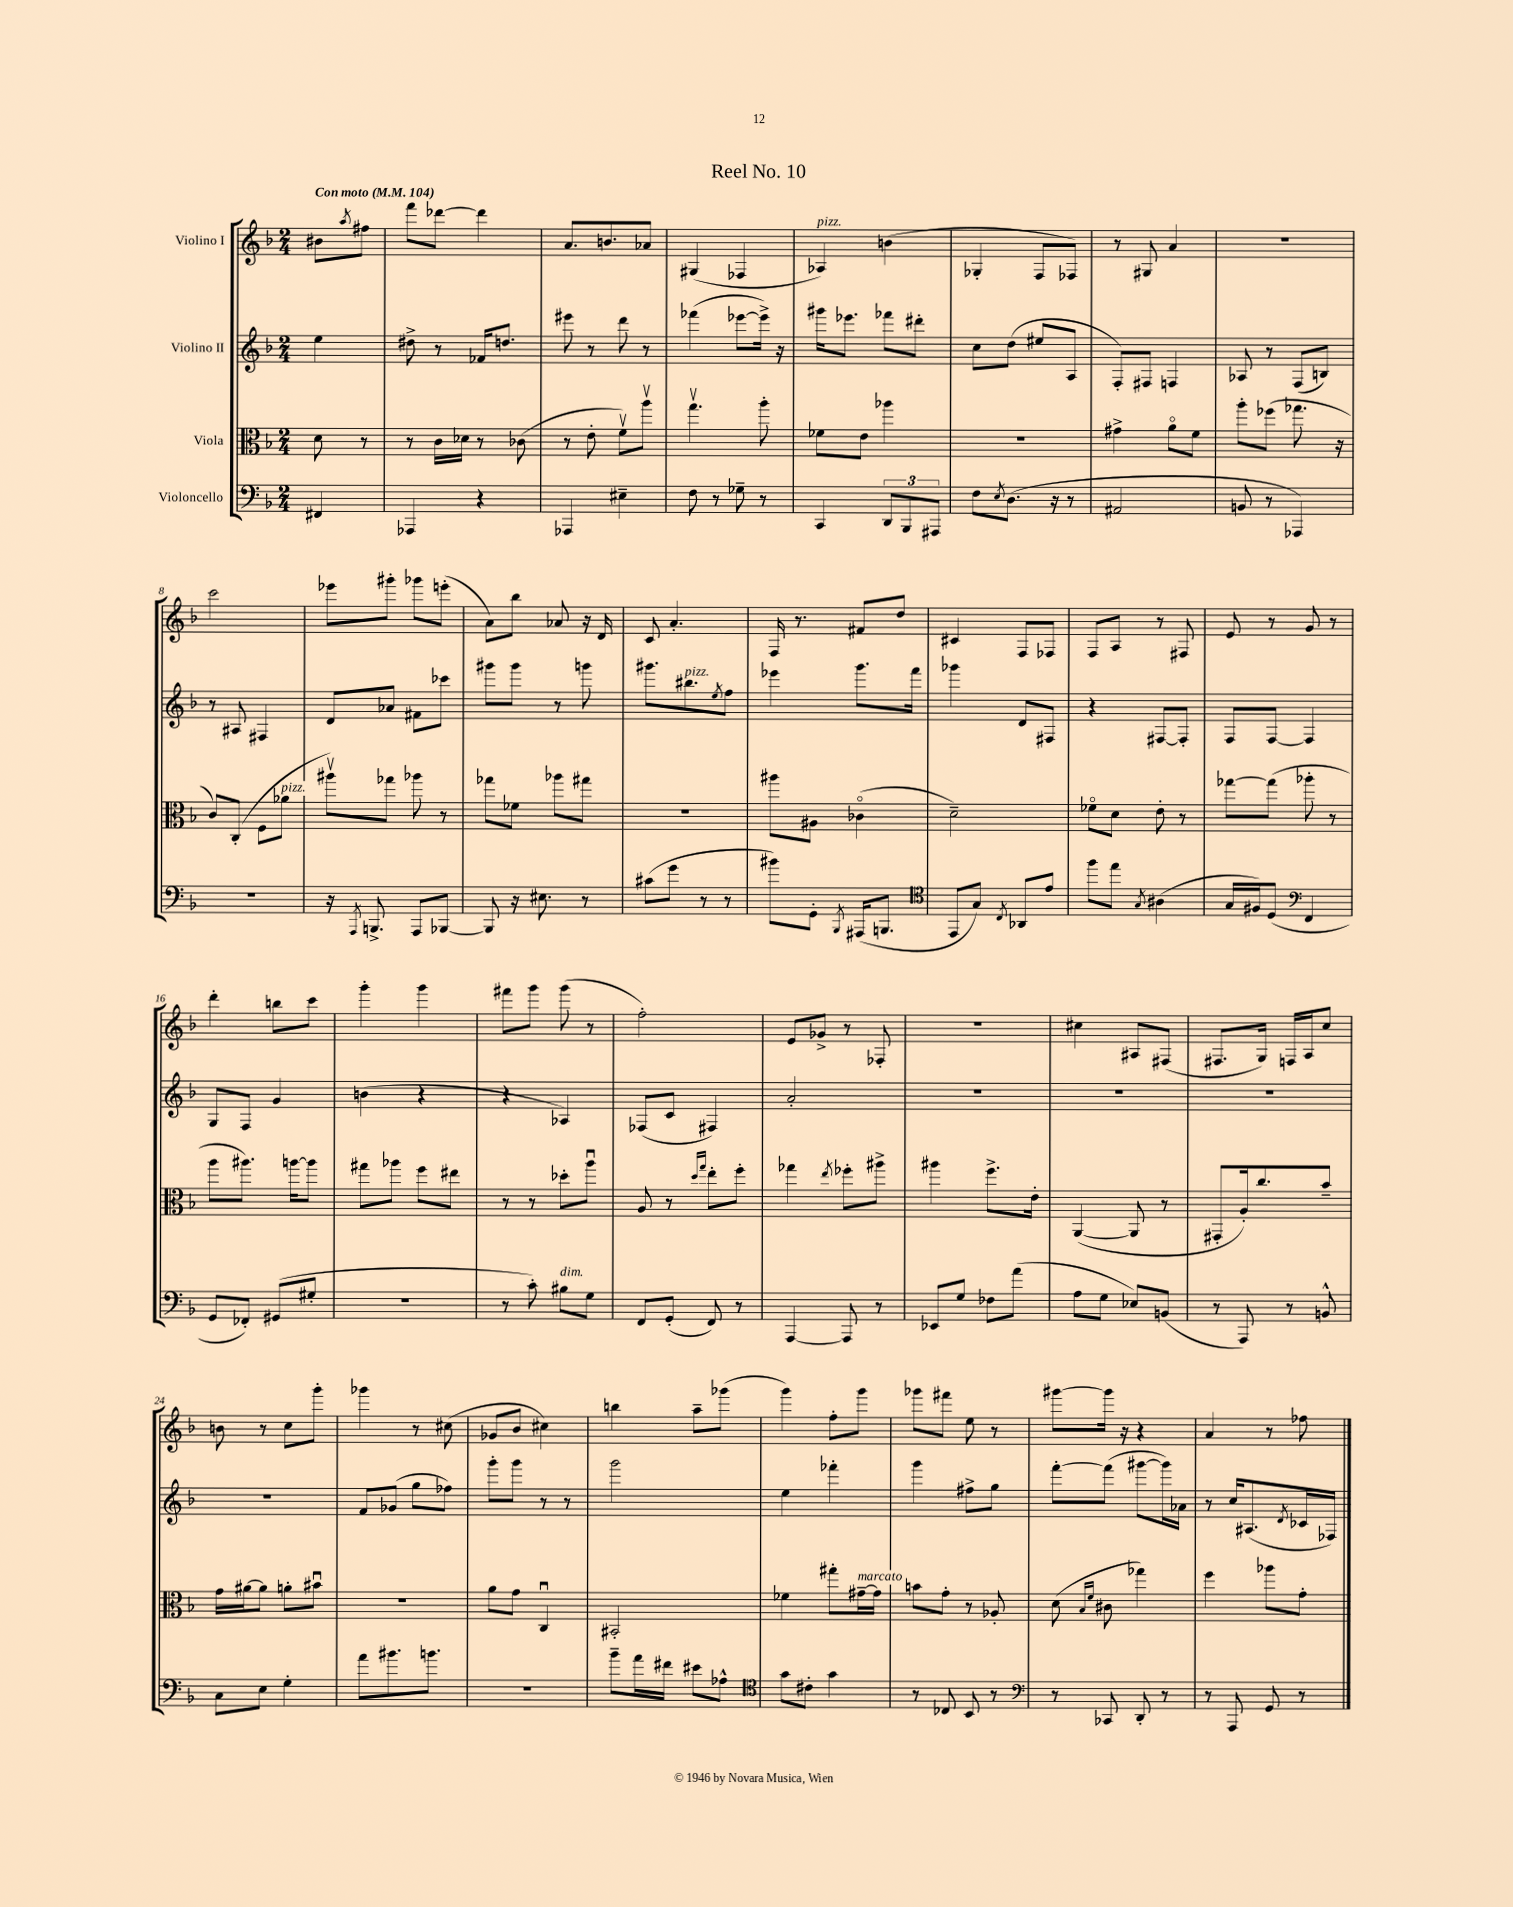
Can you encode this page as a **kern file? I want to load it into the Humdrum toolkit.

**kern	**kern	**kern	**kern
*staff4	*staff3	*staff2	*staff1
*clefF4	*clefC3	*clefG2	*clefG2
*k[b-]	*k[b-]	*k[b-]	*k[b-]
*M2/4	*M2/4	*M2/4	*M2/4
*MM104	*MM104	*MM104	*MM104
4FF#	8d	4ee	8b#
.	.	.	8qaa
.	8r	.	8ff#
=	=	=	=
4AAA-	8r	8dd#^	8fff
.	16c	8r	[8ddd-
.	16d-	.	.
4r	8r	16f-	4ddd-]
.	.	8.dd	.
.	(8c-	.	.
=	=	=	=
4AAA-	8r	8eee#	8.a
.	8e'	8r	.
.	.	.	8.b
4E#~	8fv)	8ddd	.
.	8aav	8r	8a-
=	=	=	=
8F	4.ggv	(4fff-	(4G#
8r	.	.	.
8G-~	.	[8eee-	4F-
8r	8aa'	16eee-^])	.
.	.	16r	.
=	=	=	=
4CC	8f-	16ggg#	4A-)
.	.	8.eee-	.
.	8e	.	.
12DD	4aa-	8fff-	(4b
12BBB-	.	.	.
.	.	8ddd#'	.
12AAA#	.	.	.
=	=	=	=
8F	2r	8cc	4G-'
8qE	.	.	.
(8.D	.	(8dd	.
.	.	8ee#	8F
16r	.	.	.
8r	.	8A	8F-)
=	=	=	=
2AA#	4g#^	8F')	8r
.	.	8F#	8G#
.	8ao	4F	4a
.	8f	.	.
=	=	=	=
8BB	8aa'	8A-	2r
8r	(8ff-	8r	.
4AAA-)	8.gg-	(8F	.
.	.	8B)	.
.	16r	.	.
=	=	=	=
2r	8c)	8r	2ccc
.	(8C'	8A#	.
.	8F	4F#	.
.	8a-	.	.
=	=	=	=
16r	8aa#v)	8d	8eee-
8qAAA	.	.	.
8.BBB^	.	.	.
.	8gg-	8a-	8ggg#'
8AAA	8aa-	8f#	8ggg-
[8BBB-	8r	8ccc-	(8eee'
=	=	=	=
8BBB-]	8gg-	8ggg#	8a)
16r	8f-	8ggg#	8bb-
8.E#	.	.	.
.	8aa-	8r	8a-
8r	8gg#	8ggg	16r
.	.	.	16d
=	=	=	=
(8c#	2r	8.ggg#	8c
8g	.	.	4.a'
.	.	8.bb#	.
8r	.	.	.
.	.	8qee	.
8r	.	8ff	.
=	=	=	=
8b#)	8aa#	4eee-	16F
.	.	.	8.r
8GG'	8A#	.	.
8qBBB-	.	.	.
(16AAA#	(4c-o	8.ggg	8f#
8.BBB	.	.	.
.	.	.	8dd
.	.	16fff	.
=	=	=	=
*clefC4	*	*	*
8EE	2d~)	4ggg-	4c#
8G)	.	.	.
8qC	.	.	.
8AA-	.	8d	8F
8e	.	8F#	8F-
=	=	=	=
8ff	8f-o	4r	8F
8ee	8d	.	8A
8qG	.	.	.
(4A#	8e'	[8F#	8r
.	8r	8F#']	8F#
=	=	=	=
16G	[8gg-	8F	8e
16F#)	.	.	.
(8D	(8gg-]	[8F	8r
*clefF4	*	*	*
4FF	8aa-'	4F]	8g
.	8r	.	8r
=	=	=	=
8GG	8aa	8G	4ddd'
8FF-')	8.aa#)	8F	.
(8GG#	.	4g	8bb
.	[16aa	.	.
8G#'	8aa]	.	8ccc
=	=	=	=
2r	8gg#	(4b	4ggg'
.	8aa-	.	.
.	8ff	4r	4ggg
.	8ee#	.	.
=	=	=	=
8r	8r	4r	8fff#
8c')	8r	.	8ggg
8B#	8dd-'	4A-)	(8ggg
8G	8aau	.	8r
=	=	=	=
8FF	8A	(8F-	2ff')
(8GG'	8r	8c	.
.	16qqdd	.	.
.	16qqgg	.	.
8FF)	8ee'	4F#)	.
8r	8ff'	.	.
=	=	=	=
[4AAA	4gg-	2a'	8e
.	.	.	8g-^
.	8qee	.	.
8AAA]	8ff-'	.	8r
8r	8aa#^	.	8F-'
=	=	=	=
8EE-	4aa#	2r	2r
8G	.	.	.
8F-	8.ff^	.	.
(8a	.	.	.
.	16e'	.	.
=	=	=	=
8A	([4AA	2r	4cc#
8G	.	.	.
8E-)	8AA]	.	8A#
(8BB	8r	.	(8F#
=	=	=	=
8r	8GG#'	2r	8.F#
8AAA)	16A')	.	.
.	8.cc	.	16G)
8r	.	.	16F
.	.	.	16A
8BB^^	8b-~	.	8cc
=	=	=	=
8C	16g	2r	8b
.	[16a#	.	.
8E	8a#]	.	8r
4G'	8a'	.	8cc
.	8b#u	.	8ggg'
=	=	=	=
8a	2r	8f	4ggg-
8.b#	.	(8g-	.
.	.	8gg	8r
8.b	.	.	.
.	.	8ff-)	(8cc#
=	=	=	=
2r	8a	8ggg'	8g-
.	8g	8ggg	8b-
.	4Cu	8r	4cc#)
.	.	8r	.
=	=	=	=
8b-~	2BB#'	2ggg	4bb
16a	.	.	.
16f#	.	.	.
8e#	.	.	8aa~
8A-^^	.	.	(8ggg-
=	=	=	=
*clefC4	*	*	*
8g	4f-	4ee	4ggg)
8c#'	.	.	.
4g	8gg#'	4fff-'	8ff'
.	[16g#~	.	8ggg
.	16g#]	.	.
=	=	=	=
8r	8b	4ggg	8ggg-
8C-	8g'	.	8fff#
8BB-	8r	8ff#^	8ee
8r	8A-'	8gg	8r
=	=	=	=
*clefF4	*	*	*
8r	(8d	[8fff'	[8ggg#
.	16qqB-	.	.
.	16qqf	.	.
8CC-	8c#	(8fff]	16ggg#]
.	.	.	16r
8DD'	4gg-)	[8ggg#	4r
8r	.	16ggg#])	.
.	.	16a-	.
=	=	=	=
8r	4ff	8r	4a
8AAA	.	16cc	.
.	.	(8.A#	.
8GG	8aa-	.	8r
.	.	8qd	.
8r	8g'	16c-	8ff-
.	.	16F-)	.
==	==	==	==
*-	*-	*-	*-
